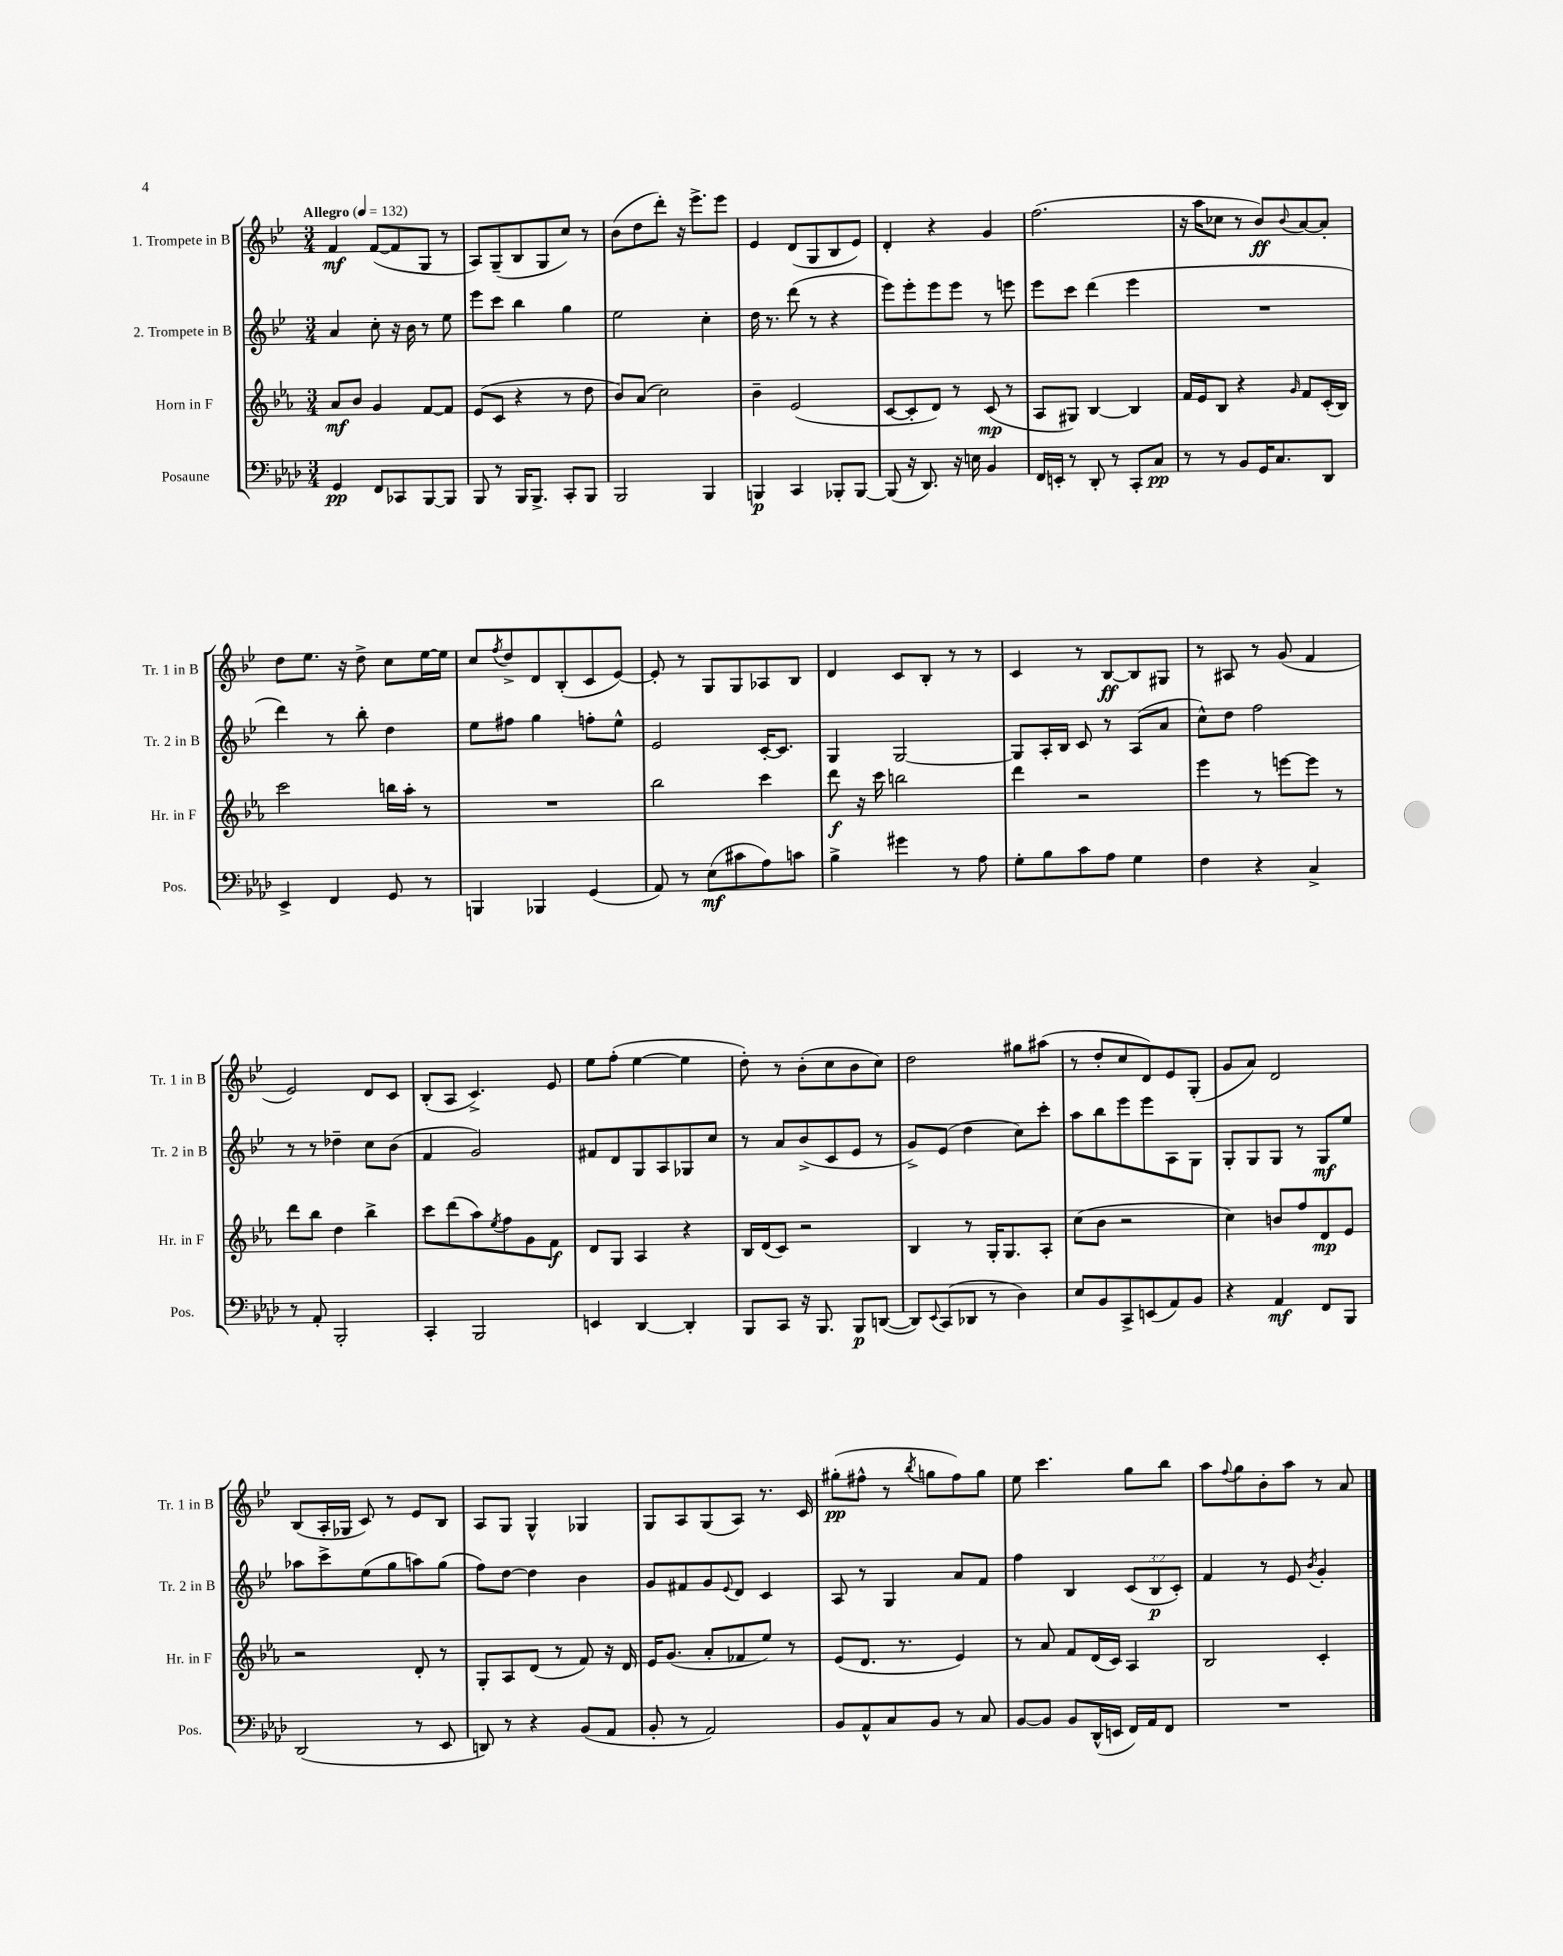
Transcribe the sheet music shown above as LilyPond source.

<<
\new StaffGroup <<
\new Staff = "s0" \with { instrumentName = "1. Trompete in B" shortInstrumentName = "Tr. 1 in B" } {
    \clef treble \key bes \major \numericTimeSignature \time 3/4 \tempo "Allegro" 4 = 132
    f'4\mf f'8~( f'8 g8 r8 |
    a8) g8--( bes8 g8 c''8) r8 |
    bes'8( d''8 d'''8-.) r16 ees'''8.-> ees'''8 |
    ees'4 d'8( g8 bes8 ees'8) |
    d'4-. r4 g'4 |
    f''2.( |
    r16 a''16 ces''8 r8 bes'8\ff) \appoggiatura { bes'8 } a'8~ a'8-. |
    d''8 ees''8. r16 d''8-> c''8 ees''16~ ees''16 |
    c''8 \acciaccatura { f''8 } d''8-> d'8 bes8-.( c'8 ees'8~) |
    ees'8-. r8 g8 g8 aes8 bes8 |
    d'4 c'8 bes8-. r8 r8 |
    c'4 r8 bes8~\ff bes8 gis8 |
    r8 ais8 r8 g'8( f'4 |
    ees'2) d'8 c'8 |
    bes8-.( a8 c'4.->) ees'8 |
    ees''8 f''8-.( ees''4~ ees''4 |
    d''8-.) r8 bes'8-.( c''8 bes'8 c''8) |
    d''2 gis''8 ais''8( |
    r8 d''8-. c''8 d'8) ees'8 g8-.( |
    g'8 a'8) d'2 |
    bes8( a16-. ges16 c'8) r8 ees'8 bes8 |
    a8 g8 g4-^ ges4 |
    g8 a8 g8( a8) r8. c'16 |
    gis''8-.\pp( fis''8-^ r8 \acciaccatura { bes''8 } g''8 fis''8) g''8 |
    ees''8 c'''4. g''8 bes''8 |
    a''8 \appoggiatura { f''8 } g''8 bes'8-. a''8 r8 a'8 \bar "|." |
}
\new Staff = "s1" \with { instrumentName = "2. Trompete in B" shortInstrumentName = "Tr. 2 in B" } {
    \clef treble \key bes \major \numericTimeSignature \time 3/4 \override Staff.TupletNumber.text = #tuplet-number::calc-fraction-text
    a'4 c''8-. r16 bes'16 r8 ees''8 |
    ees'''8 c'''8 bes''4 g''4 |
    ees''2 c''4-. |
    d''16 r8. d'''8( r8 r4 |
    ees'''8) ees'''8-. ees'''8 ees'''8 r8 e'''8 |
    ees'''8 c'''8 d'''4( ees'''4 |
    R2. |
    d'''4) r8 bes''8-. d''4 |
    ees''8 fis''8 g''4 f''8-. ees''8-^ |
    ees'2 c'16~-. c'8. |
    g4 g2~ |
    g8 a16-. bes16 c'8 r8 a8( a'8 |
    c''8-^) d''8 f''2 |
    r8 r8 des''4-- c''8 bes'8( |
    f'4 g'2) |
    fis'8 d'8 g8 a8 ges8 c''8 |
    r8 a'8 bes'8->( c'8 ees'8 r8 |
    g'8->) ees'8( d''4 c''8) c'''8-. |
    a''8 bes''8 ees'''8 ees'''8 a8 g8 |
    g8-. g8 g8 r8 g8\mf ees''8 |
    aes''8 c'''8-> ees''8( g''8 a''8) g''8( |
    f''8) d''8~ d''4 bes'4 |
    g'8 fis'8 g'8 \appoggiatura { ees'8 } d'8 c'4 |
    a8 r8 g4 a'8 f'8 |
    f''4 bes4 \tuplet 3/2 { c'8( bes8\p c'8-.) } |
    f'4 r8 ees'8 \acciaccatura { bes'8 } g'4-. \bar "|." |
}
\new Staff = "s2" \with { instrumentName = "Horn in F" shortInstrumentName = "Hr. in F" } {
    \clef treble \key ees \major \numericTimeSignature \time 3/4
    aes'8\mf bes'8 g'4 f'8~ f'8 |
    ees'8( c'8 r4 r8 d''8 |
    bes'8) aes'8( c''2) |
    bes'4-- ees'2( |
    c'8~ c'8-. d'8) r8 c'8\mp( r8 |
    aes8 gis8) bes4~ bes4 |
    f'16 ees'16 bes8 r4 \grace { g'16 } f'8 c'16-.( bes16) |
    c'''2 b''16 aes''16-. r8 |
    R2. |
    bes''2 c'''4 |
    d'''8\f r16 c'''16 b''2 |
    d'''4 r2 |
    ees'''4 r8 e'''8~ e'''8 r8 |
    d'''8 bes''8 d''4 bes''4-> |
    c'''8 d'''8( aes''8) \acciaccatura { ees''8 } f''8 g'8 f'8\f |
    d'8 g8 aes4 r4 |
    bes16 d'16( c'8) r2 |
    bes4 r8 g16-. g8. aes8-. |
    c''8( bes'8 r2 |
    c''4) b'8 f''8 d'8\mp ees'8 |
    r2 d'8-. r8 |
    g8-. aes8 d'8( r8 f'8) r16 d'16 |
    ees'16 g'8.( aes'8-. fes'8 ees''8) r8 |
    ees'8( d'8. r8. ees'4) |
    r8 aes'8 f'8 d'16( c'16) aes4 |
    bes2 c'4-. \bar "|." |
}
\new Staff = "s3" \with { instrumentName = "Posaune" shortInstrumentName = "Pos." } {
    \clef bass \key aes \major \numericTimeSignature \time 3/4
    g,4\pp f,8 ces,8 bes,,8~ bes,,8 |
    bes,,8 r8 bes,,16 bes,,8.-> c,8-. bes,,8 |
    bes,,2 bes,,4 |
    b,,4\p c,4 bes,,8-. bes,,8~ |
    bes,,8( r16 des,8.) r16 e16 bes,4 |
    f,16 e,16-. r8 des,8-. r8 c,8-. c8\pp |
    r8 r8 bes,8 g,16 c8. des,8 |
    ees,4-> f,4 g,8 r8 |
    b,,4 bes,,4 g,4( |
    aes,8) r8 ees8\mf( cis'8 aes8) c'8 |
    bes4-> gis'4 r8 aes8 |
    g8-. bes8 c'8 aes8 g4 |
    f4 r4 c4-> |
    r8 aes,8-. bes,,2-. |
    c,4-. bes,,2 |
    e,4 des,4~ des,4-. |
    bes,,8 c,8 r16 bes,,8. bes,,8\p d,8~( |
    d,8) \appoggiatura { ees,8 } c,8( des,8 r8 des4) |
    ees8 bes,8 c,8-> e,8( aes,8) bes,8 |
    r4 aes,4\mf f,8 bes,,8 |
    des,2( r8 ees,8 |
    d,8) r8 r4 bes,8( aes,8 |
    bes,8-. r8 aes,2) |
    bes,8 aes,8-^ c8 bes,8 r8 c8 |
    bes,8~ bes,8 bes,8 des,16-^( e,16 f,16) aes,16 f,8 |
    R2. \bar "|." |
}
>>
>>
\layout { \context { \Score \remove "Bar_number_engraver" } }
